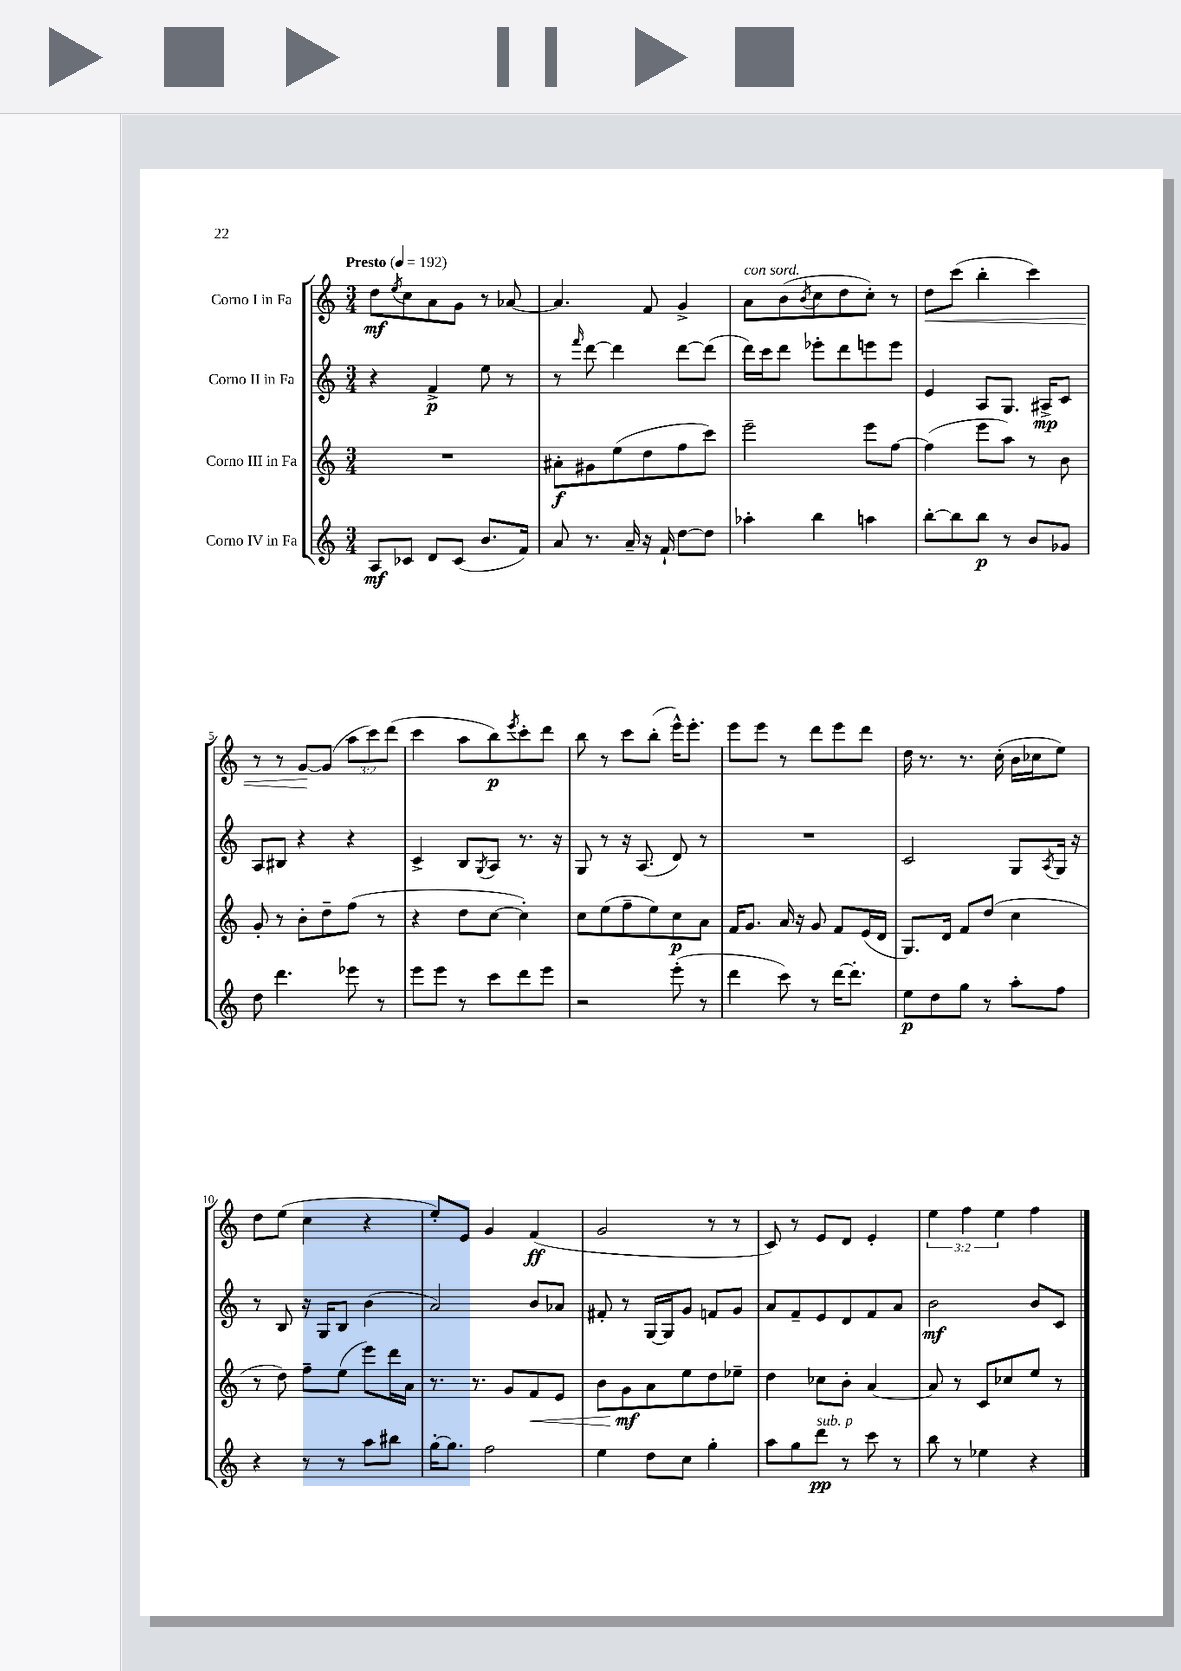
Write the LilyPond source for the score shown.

<<
\new StaffGroup <<
\new Staff = "s0" \with { instrumentName = "Corno I in Fa" } {
    \clef treble \key c \major \numericTimeSignature \time 3/4 \override Staff.TupletNumber.text = #tuplet-number::calc-fraction-text \tempo "Presto" 4 = 192
    d''8\mf \acciaccatura { e''8 } c''8 a'8 g'8 r8 aes'8~ |
    aes'4. f'8 g'4-> |
    a'8^\markup { \italic "con sord." } b'8( \acciaccatura { b'8 } c''8 d''8 c''8-.) r8 |
    d''8\< c'''8( b''4-. c'''4) |
    r8 r8 g'8~\! g'8( \tuplet 3/2 { a''8 c'''8) d'''8( } |
    c'''4 a''8 b''8\p) \acciaccatura { e'''8 } c'''8-. d'''8 |
    b''8 r8 c'''8 b''8-.( e'''16-^) e'''8.-. |
    e'''8 e'''8 r8 d'''8 e'''8 d'''8 |
    d''16 r8. r8. c''16-.( b'16 ces''16 e''8) |
    d''8 e''8( c''4 r4 |
    e''8-.) e'8 g'4 f'4\ff( |
    g'2 r8 r8 |
    c'8) r8 e'8 d'8 e'4-. |
    \tuplet 3/2 { e''4 f''4 e''4 } f''4 \bar "|." |
}
\new Staff = "s1" \with { instrumentName = "Corno II in Fa" } {
    \clef treble \key c \major \numericTimeSignature \time 3/4
    r4 f'4->\p e''8 r8 |
    r8 \grace { f'''16 } d'''8~ d'''4 d'''8~ d'''8( |
    d'''16) c'''16 d'''8 ees'''8-. d'''8 e'''8 e'''8 |
    e'4 a8 g8. ais16->\mp c'8 |
    a8 bis8 r4 r4 |
    c'4-> b8 \acciaccatura { g8 } a8 r8. r16 |
    g8 r8 r16 a8.( d'8) r8 |
    R2. |
    c'2 g8 \acciaccatura { a8 } g16 r16 |
    r8 b8 r16 g16 b8 b'4( |
    a'2) b'8 aes'8 |
    fis'8-. r8 g16~ g16 g'8 f'8 g'8 |
    a'8 f'8-- e'8 d'8 f'8 a'8 |
    b'2\mf b'8 c'8 \bar "|." |
}
\new Staff = "s2" \with { instrumentName = "Corno III in Fa" } {
    \clef treble \key c \major \numericTimeSignature \time 3/4
    R2. |
    ais'8-.\f gis'8 e''8( d''8 f''8 c'''8) |
    e'''2-- e'''8 f''8~ |
    f''4( e'''8 a''8) r8 b'8 |
    g'8-. r8 b'8-. d''8-- f''8( r8 |
    r4 d''8 c''8~ c''4-.) |
    c''8 e''8( f''8-- e''8) c''8\p a'8 |
    f'16 g'8. a'16 r16 g'8 f'8 e'16( d'16 |
    g8.) d'16 f'8 d''8( c''4 |
    r8 d''8) f''8-- e''8( e'''8) d'''16 a'16 |
    r8. r8. g'8 f'8\< e'8 |
    b'8 g'8\mf\! a'8 e''8 d''8 ees''8-- |
    d''4 ces''8 b'8-. a'4~ |
    a'8 r8 c'8 ces''8 e''8 r8 \bar "|." |
}
\new Staff = "s3" \with { instrumentName = "Corno IV in Fa" } {
    \clef treble \key c \major \numericTimeSignature \time 3/4
    a8\mf ces'8 d'8 ces'8( b'8. f'16) |
    a'8 r8. a'16-- r16 f'16-! d''8~ d''8 |
    aes''4-. b''4 a''4 |
    b''8~-. b''8 b''8\p r8 b'8 ges'8 |
    d''8 d'''4. ees'''8 r8 |
    e'''8 e'''8 r8 c'''8 d'''8 e'''8 |
    r2 e'''8-.( r8 |
    d'''4 c'''8) r8 d'''16~ d'''8.-. |
    e''8\p d''8 g''8 r8 a''8-. f''8 |
    r4 r8 r8 a''8 bis''8 |
    g''16~-. g''8. f''2 |
    e''4 d''8 c''8 g''4-. |
    a''8 g''8 d'''8\pp^\markup { \italic "sub. p" } r8 c'''8 r8 |
    b''8 r8 ees''4 r4 \bar "|." |
}
>>
>>
